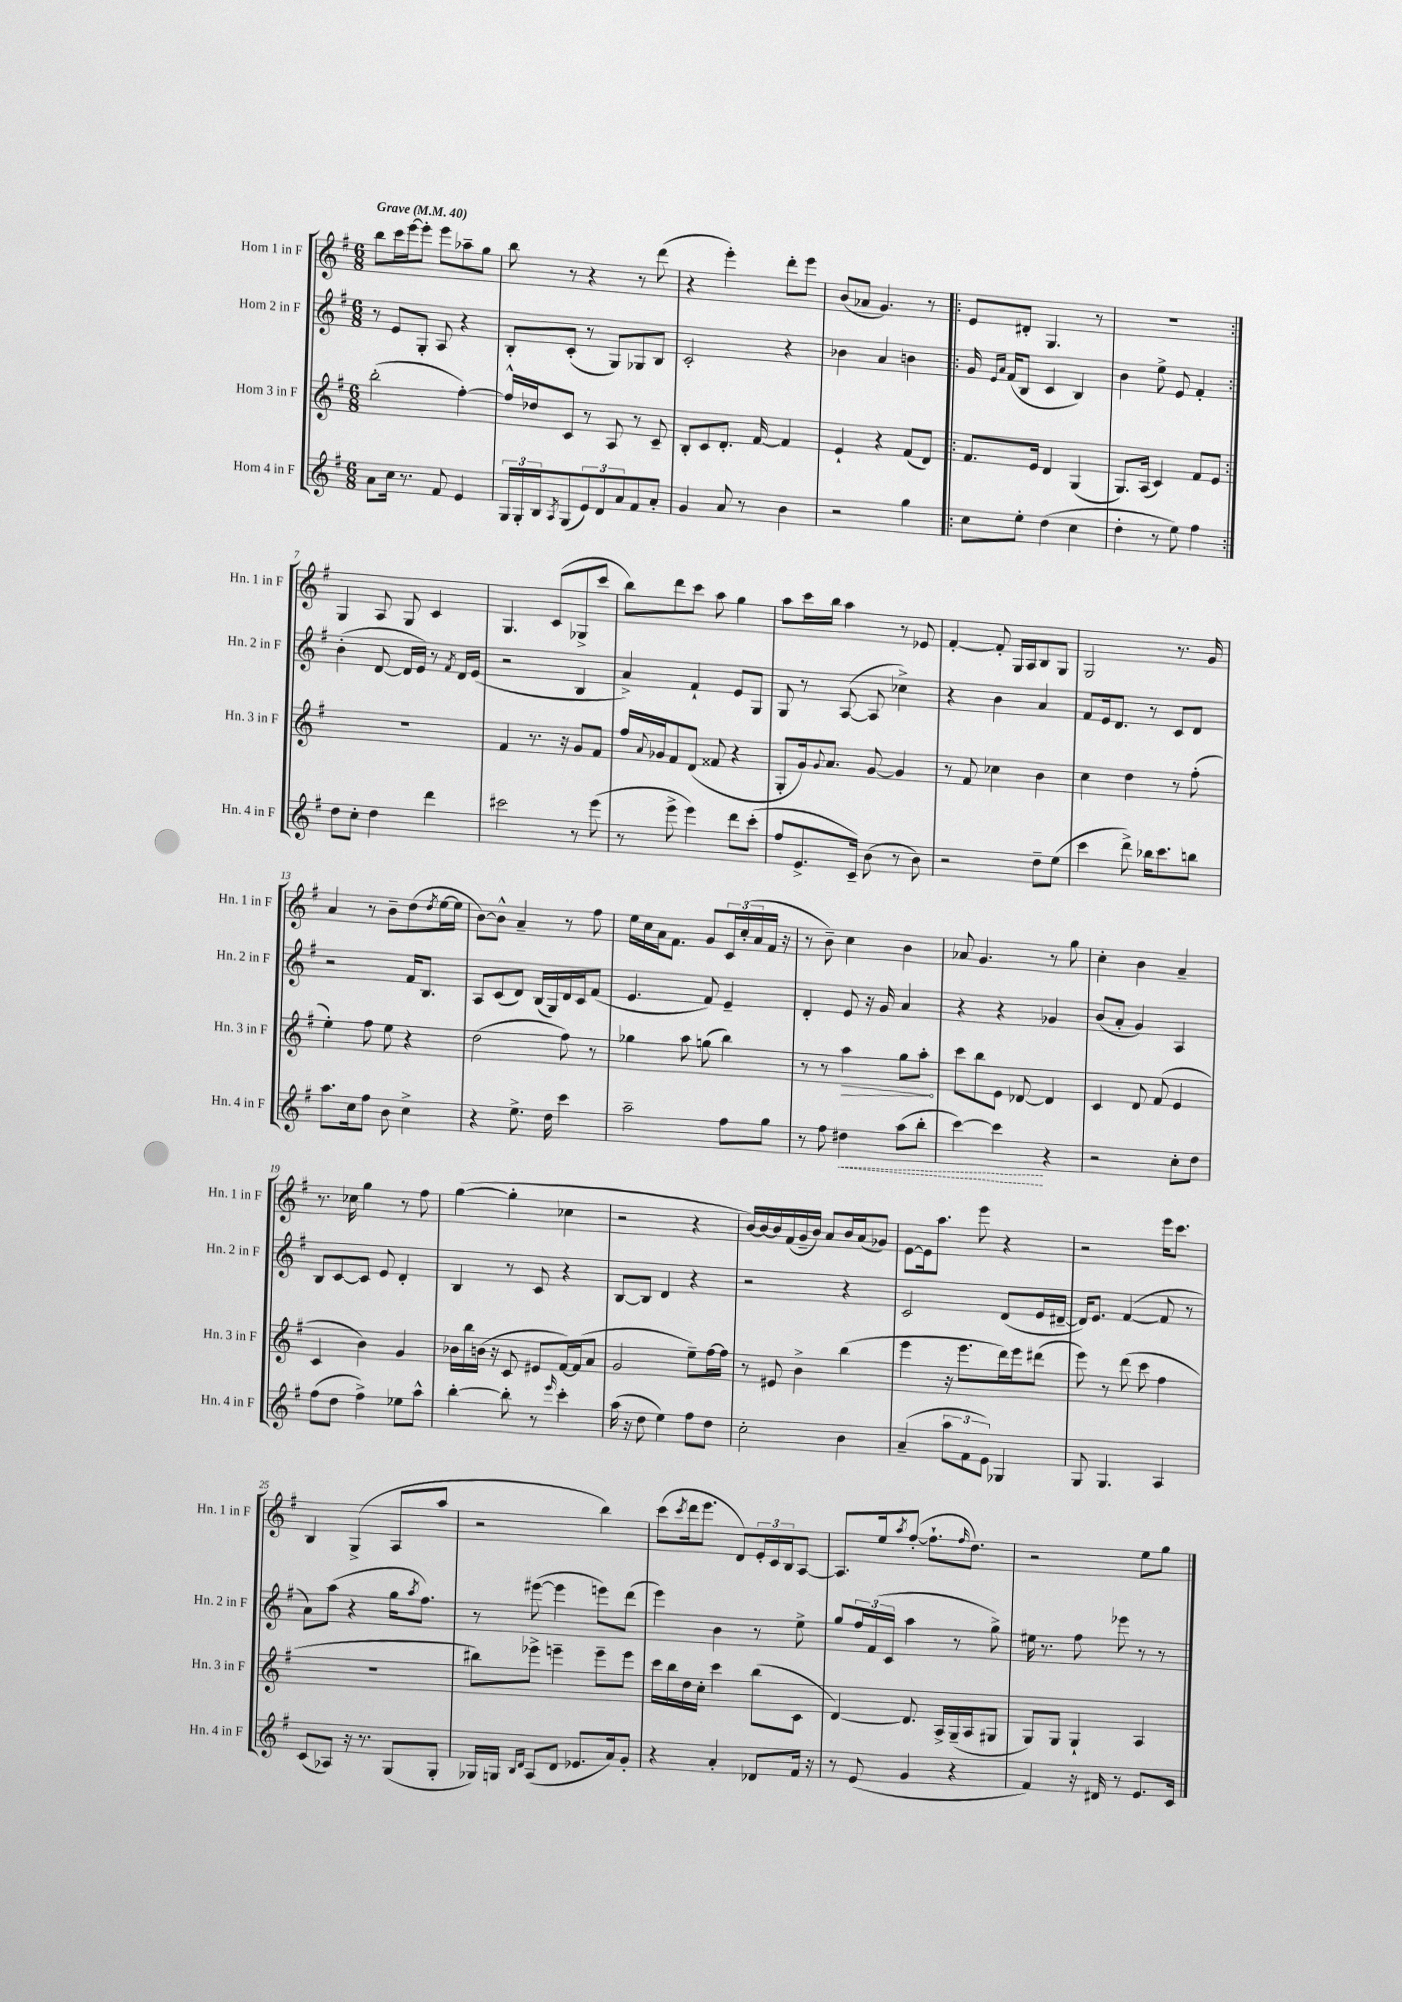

**kern	**dynam	**kern	**dynam	**kern	**kern
*part4	*part4	*part3	*part3	*part2	*part1
*staff4	*staff4	*staff3	*staff3	*staff2	*staff1
*I"Horn 4 in F	*	*I"Horn 3 in F	*	*I"Horn 2 in F	*I"Horn 1 in F
*I'Hn. 4 in F	*	*I'Hn. 3 in F	*	*I'Hn. 2 in F	*I'Hn. 1 in F
*clefG2	*	*clefG2	*	*clefG2	*clefG2
*k[f#]	*	*k[f#]	*	*k[f#]	*k[f#]
*M6/8	*	*M6/8	*	*M6/8	*M6/8
*MM40	*	*MM40	*	*MM40	*MM40
=1	=1	=1	=1	=1	=1
!	!	!	!	!	!LO:TX:a:B:t=Grave
8a\L	.	(2bb'\	.	8r	8bb\L
16cc\Jk	.	.	.	8e/L	16ccc\L
8.r	.	.	.	.	[16eee\J
.	.	.	.	8G'/J	8eee'\J]
8f#/	.	.	.	8A/	8eee\L
4e/	.	[4ff#'\)	.	4r	8aa-X~\
.	.	.	.	.	8gg\J
=2	=2	=2	=2	=2	=2
24G/LL	.	16ff#^^/LL]	.	8B'/L	8bb\
24G'/	.	.	.	.	.
.	.	16dd-X/J	.	.	.
24B/J	.	.	.	.	.
8qA/	.	.	.	.	.
(8G/	.	8c/J	.	(8c'/J	8r
12e/)	.	8r	.	8r	4r
12d/	.	.	.	.	.
.	.	8A/	.	8G/L)	.
12a/	.	.	.	.	.
8f#/	.	8r	.	8G-X/	8r
8a'/J	.	8c~/	.	8B/J	(8ddd\
=3	=3	=3	=3	=3	=3
4g/	.	8B'/L	.	2c'/	4r
.	.	8c/	.	.	.
8a/	.	8.d'/J	.	.	4eee'\)
8r	.	.	.	.	.
.	.	[16f#/	.	.	.
4b\	.	4f#/]	.	4r	8ddd'\L
.	.	.	.	.	8eee\J
=4	=4	=4	=4	=4	=4
2r	.	4e`/	.	4b-X\	(8b/L
.	.	.	.	.	8a-X/J
.	.	4r	.	4a/	4.g/)
4gg\	.	(8f#/L	.	4bn\	.
.	.	8d/J)	.	.	8r
=5!|:	=5!|:	=5!|:	=5!|:	=5!|:	=5!|:
8cc\L	.	8.f#/L	.	16g/	8e/L
.	.	.	.	16qqe/LL	.
.	.	.	.	16qqa/JJ	.
.	.	.	.	(16f#/KL	.
8ee'\J	.	.	.	8B/J	8d#X'/J
.	.	16e/Jk	.	.	.
(4dd\	.	4d/	.	4c/	4.G/
4cc\	.	(4G/	.	4B/)	.
.	.	.	.	.	8r
=6	=6	=6	=6	=6	=6
4dd'\	.	8.G/L)	.	4b\	2.r
.	.	(16A/Jk	.	.	.
8r	.	4c/)	.	8ee^\	.
8ee\)	.	.	.	8e/	.
4ff#\	.	8f#/L	.	4f#'/	.
.	.	8e/J	.	.	.
!!LO:LB:g=z
=7:|!	=7:|!	=7:|!	=7:|!	=7:|!	=7:|!
8dd\L	.	2.r	.	(4b'\	4G/
8cc'\J	.	.	.	.	.
4dd\	.	.	.	[8d/	8A/
.	.	.	.	16d/LL]	8G/
.	.	.	.	16e/JJ)	.
4ddd\	.	.	.	8r	4c/
.	.	.	.	8qf#/	.
.	.	.	.	16d/LL	.
.	.	.	.	(16e/JJ	.
=8	=8	=8	=8	=8	=8
2ccc#X\	.	4f#/	.	2r	4.G/
.	.	8.r	.	.	.
.	.	.	.	.	(8c/L
.	.	16r	.	.	.
8r	.	8g/L	.	4B/	8G-X^/
(8eee\	.	8f#/J	.	.	8ccc/J
=9	=9	=9	=9	=9	=9
8r	.	16ff#/LL	.	4a^/)	8bb\L)
.	.	8qqa/	.	.	.
.	.	16g-X/J	.	.	.
8eee^\	.	8f#/	.	.	8ddd\
4eee\)	.	(8d/J	.	4f#`/	8ccc\J
.	.	8f##X/	.	.	8aa\
8ddd\L	.	4r	.	8e/L	4gg\
(8ccc'\J	.	.	.	8G/J	.
=10	=10	=10	=10	=10	=10
8ff#/L	.	8G'/L	.	8G/	8aa\L
8.e^/	.	16g/k)	.	8r	16ccc\L
.	.	8qqg/	.	.	.
.	.	8.a/J	.	.	16bb\JJ
.	.	.	.	([8A/	4aa\
16c~/Jk)	.	.	.	.	.
(8b\	.	[8g/	.	8A/]	.
8r	.	4g/]	.	4cc-X^\)	8r
8b\)	.	.	.	.	8e-X/
=11	=11	=11	=11	=11	=11
2r	.	8r	.	4r	[4f#'/
.	.	8f#/	.	.	.
.	.	4cc-X\	.	4b\	8f#'/]
.	.	.	.	.	16G/LL
.	.	.	.	.	16A/J
8dd~\L	.	4b\	.	4a/	8B/
(8ee\J	.	.	.	.	8G/J
=12	=12	=12	=12	=12	=12
4ccc\	.	4cc\	.	8f#/L	2G/
.	.	.	.	16e/k	.
.	.	.	.	8.d/J	.
8ddd^\)	.	4dd\	.	.	.
16bb-X\KL	.	.	.	8r	.
8.ccc\	.	.	.	.	.
.	.	8r	.	8c/L	8.r
8bbn\J	.	(8ff#'\	.	8d/J	.
.	.	.	.	.	16g/
!!LO:LB:g=z
=13	=13	=13	=13	=13	=13
8.aa\L	.	4ee'\)	.	2r	4a/
16cc\k	.	.	.	.	.
8ff#\J	.	8ff#\	.	.	8r
8b\	.	8ee\	.	.	8b~\L
4cc^\	.	4r	.	16f#/KL	(8dd\
.	.	.	.	8.B/J	.
.	.	.	.	.	8qdd/
.	.	.	.	.	[16ee\L
.	.	.	.	.	16ee\JJ]
=14	=14	=14	=14	=14	=14
4r	.	(2dd\	.	8A/L	[8b\L)
.	.	.	.	(8c/	8b^^\J]
8.ee^\	.	.	.	8d/J)	4a~/
.	.	.	.	(16B/LL	.
16dd\	.	.	.	16G/)	.
4ccc\	.	8ff#\)	.	16d/	8r
.	.	.	.	16c/J	.
.	.	8r	.	(8f#/J	8ff#\
=15	=15	=15	=15	=15	=15
2aa~\	.	4gg-X\	.	4.e/	16ee\LL
.	.	.	.	.	16cc\
.	.	.	.	.	16a\J
.	.	.	.	.	8.f#\J
.	.	8aa\	.	.	.
.	.	(8ggn\	.	8f#/)	8g/L
8ff#\L	.	4bb\)	.	4e~/	24c/L
.	.	.	.	.	(24cc'/
.	.	.	.	.	24a/
8gg\J	.	.	.	.	16f#/JJ
.	.	.	.	.	16r
=16	=16	=16	=16	=16	=16
8r	.	8r	.	4d'/	8r
8ff#\	.	8r	.	.	8b~\)
!	!LO:HP:b	!	!LO:HP:b	!	!
4dd#X\	<	4aa\	>	8e/	4cc\
.	.	.	.	16r	.
.	.	.	.	16g/	.
(8aa\L	.	8gg\L	.	4a/	4b\
8bb'\J	.	8aa'\J	.	.	.
.	.	.	]	.	.
=17	=17	=17	=17	=17	=17
[4ccc\)	.	8ccc\L	.	4r	8a-X/
.	.	8bb\	.	.	4.g/
4ccc\]	.	8e\J	.	4r	.
.	.	[8d-X/	.	.	.
4r	[	4d-/]	.	4g-X/	8r
.	.	.	.	.	8gg\
=18	=18	=18	=18	=18	=18
2r	.	4c/	.	(8b/L	4cc'\
.	.	.	.	8a'/J	.
.	.	8d/	.	4g/)	4b\
.	.	(8f#/	.	.	.
8cc'\L	.	4e/	.	4A/	4a~/
8dd\J	.	.	.	.	.
!!LO:LB:g=z
=19	=19	=19	=19	=19	=19
(8ff#\L	.	4c/	.	8B/L	8.r
8dd\J	.	.	.	[8c/	.
.	.	.	.	.	16cc-X\
4ff#^\)	.	4b\)	.	8c/J]	4gg\
.	.	.	.	8e/	.
8ee-X\L	.	4g/	.	4d'/	8r
8aa^^\J	.	.	.	.	8ff#\
=20	=20	=20	=20	=20	=20
[4bb'\	.	16b-X\LL	.	4B/	([4gg\
.	.	16bb\	.	.	.
.	.	(16bn\JJ	.	.	.
.	.	16r	.	.	.
8bb'\]	.	8c/	.	8r	4gg'\]
8r	.	8e#X/L	.	8c/	.
16qqeee/	.	.	.	.	.
4ccc'\	.	[16f#/L)	.	4r	4cc-X\
.	.	(16f#/J]	.	.	.
.	.	8a/J	.	.	.
=21	=21	=21	=21	=21	=21
(16aa\	.	2g/	.	[8B/L	2r
16r	.	.	.	.	.
8dd\	.	.	.	8B/J]	.
4ee\)	.	.	.	4d/	.
8ff#\L	.	8ee~\L)	.	4r	4r
8dd\J	.	[16ff#\L	.	.	.
.	.	16ff#\JJ]	.	.	.
=22	=22	=22	=22	=22	=22
2cc'\	.	8r	.	2r	[16b/LL)
.	.	.	.	.	16b/_
.	.	8e#X/	.	.	16b/]
.	.	.	.	.	(16f#/
.	.	4b^\	.	.	16g~/
.	.	.	.	.	16b/JJ)
.	.	.	.	.	8a/L
4b\	.	(4bb\	.	4r	16b/L
.	.	.	.	.	(16a/J
.	.	.	.	.	8g-X/J)
=23	=23	=23	=23	=23	=23
(4a~/	.	4eee\	.	2c/	[8e\L
.	.	.	.	.	16e\k]
.	.	.	.	.	8.aa\J
12aa\L	.	16r	.	.	.
.	.	8.eee\L	.	.	.
12f#\	.	.	.	.	.
.	.	.	.	.	8eee\
12e\J)	.	.	.	.	.
4G-X/	.	16ddd\L)	.	(8d/L	4r
.	.	16eee\J	.	.	.
.	.	(8ddd#X\J	.	16e/L	.
.	.	.	.	[16d#X~/JJ	.
=24	=24	=24	=24	=24	=24
8G/	.	8eee\)	.	16d#/KL])	2r
.	.	.	.	8.e/J	.
4.G/	.	8r	.	.	.
.	.	(8ddd\	.	([4f#/	.
.	.	8ccc\	.	.	.
4A/	.	4ff#\	.	8f#/]	16eee\KL
.	.	.	.	.	8.ccc\J
.	.	.	.	8r	.
!!LO:LB:g=z
=25	=25	=25	=25	=25	=25
(8c/L	.	2.r	.	8a\L)	4B/
8A-X/J)	.	.	.	(8aa\J	.
16r	.	.	.	4r	(4G^/
8.r	.	.	.	.	.
(8G/L	.	.	.	16gg\KL	8A/L
.	.	.	.	8qaa/	.
.	.	.	.	8.ff#\J)	.
8G'/J	.	.	.	.	8aa/J
=26	=26	=26	=26	=26	=26
16G-X/LL)	.	8bb#X\L)	.	8r	2r
16Gn/JJ	.	.	.	.	.
16qqB/LL	.	.	.	.	.
16qqd/JJ	.	.	.	.	.
(8A/L	.	8eee-X^\J	.	([8eee#X\	.
8d/J	.	4eeen~\	.	4eee#\]	.
8.e-X/L	.	.	.	.	.
.	.	8eee~\L	.	8eeen\L)	4bb\)
16a/k)	.	.	.	.	.
8g'/J	.	8eee\J	.	(8ddd\J	.
=27	=27	=27	=27	=27	=27
4r	.	16ccc\LL	.	4eee\)	(8ccc\L
.	.	16bb\	.	.	.
.	.	.	.	.	8qccc/
.	.	16dd\	.	.	16ddd\k
.	.	16cc'\JJ	.	.	8.eee\J
4a'/	.	4ccc\	.	4b\	.
.	.	.	.	.	8d/L)
8d-X/L	.	(8bb\L	.	8r	24e'/L
.	.	.	.	.	24c/
.	.	.	.	.	24B/J
16f#/Jk	.	8c\J	.	8ee^\	[8A/J
16r	.	.	.	.	.
=28	=28	=28	=28	=28	=28
8r	.	[4d/)	.	8gg/L	8.A/L]
(8e/	.	.	.	24ff#/L	.
.	.	.	.	(24f#/	.
.	.	.	.	.	16ee/k
.	.	.	.	24c/JJ	.
.	.	.	.	.	8qaa/
4g/	.	8.d/]	.	4aa\	([8ff#'/J
.	.	.	.	.	8.ff#`\L]
.	.	16A^/LL	.	.	.
4r	.	(16G~/	.	8r	.
.	.	.	.	.	16qqff#/
.	.	16A/J	.	.	8.dd\J)
.	.	8G#X/J	.	8gg^\)	.
=29	=29	=29	=29	=29	=29
4f#/)	.	8G/L)	.	16ee#X\	2r
.	.	.	.	8.r	.
.	.	8G/J	.	.	.
16r	.	4G`/	.	8ff#\	.
16d#X/	.	.	.	.	.
8r	.	.	.	8eee-X\	.
8.e/L	.	4A/	.	8r	8ee\L
.	.	.	.	8r	8gg\J
16c/Jk	.	.	.	.	.
==	==	==	==	==	==
*-	*-	*-	*-	*-	*-
